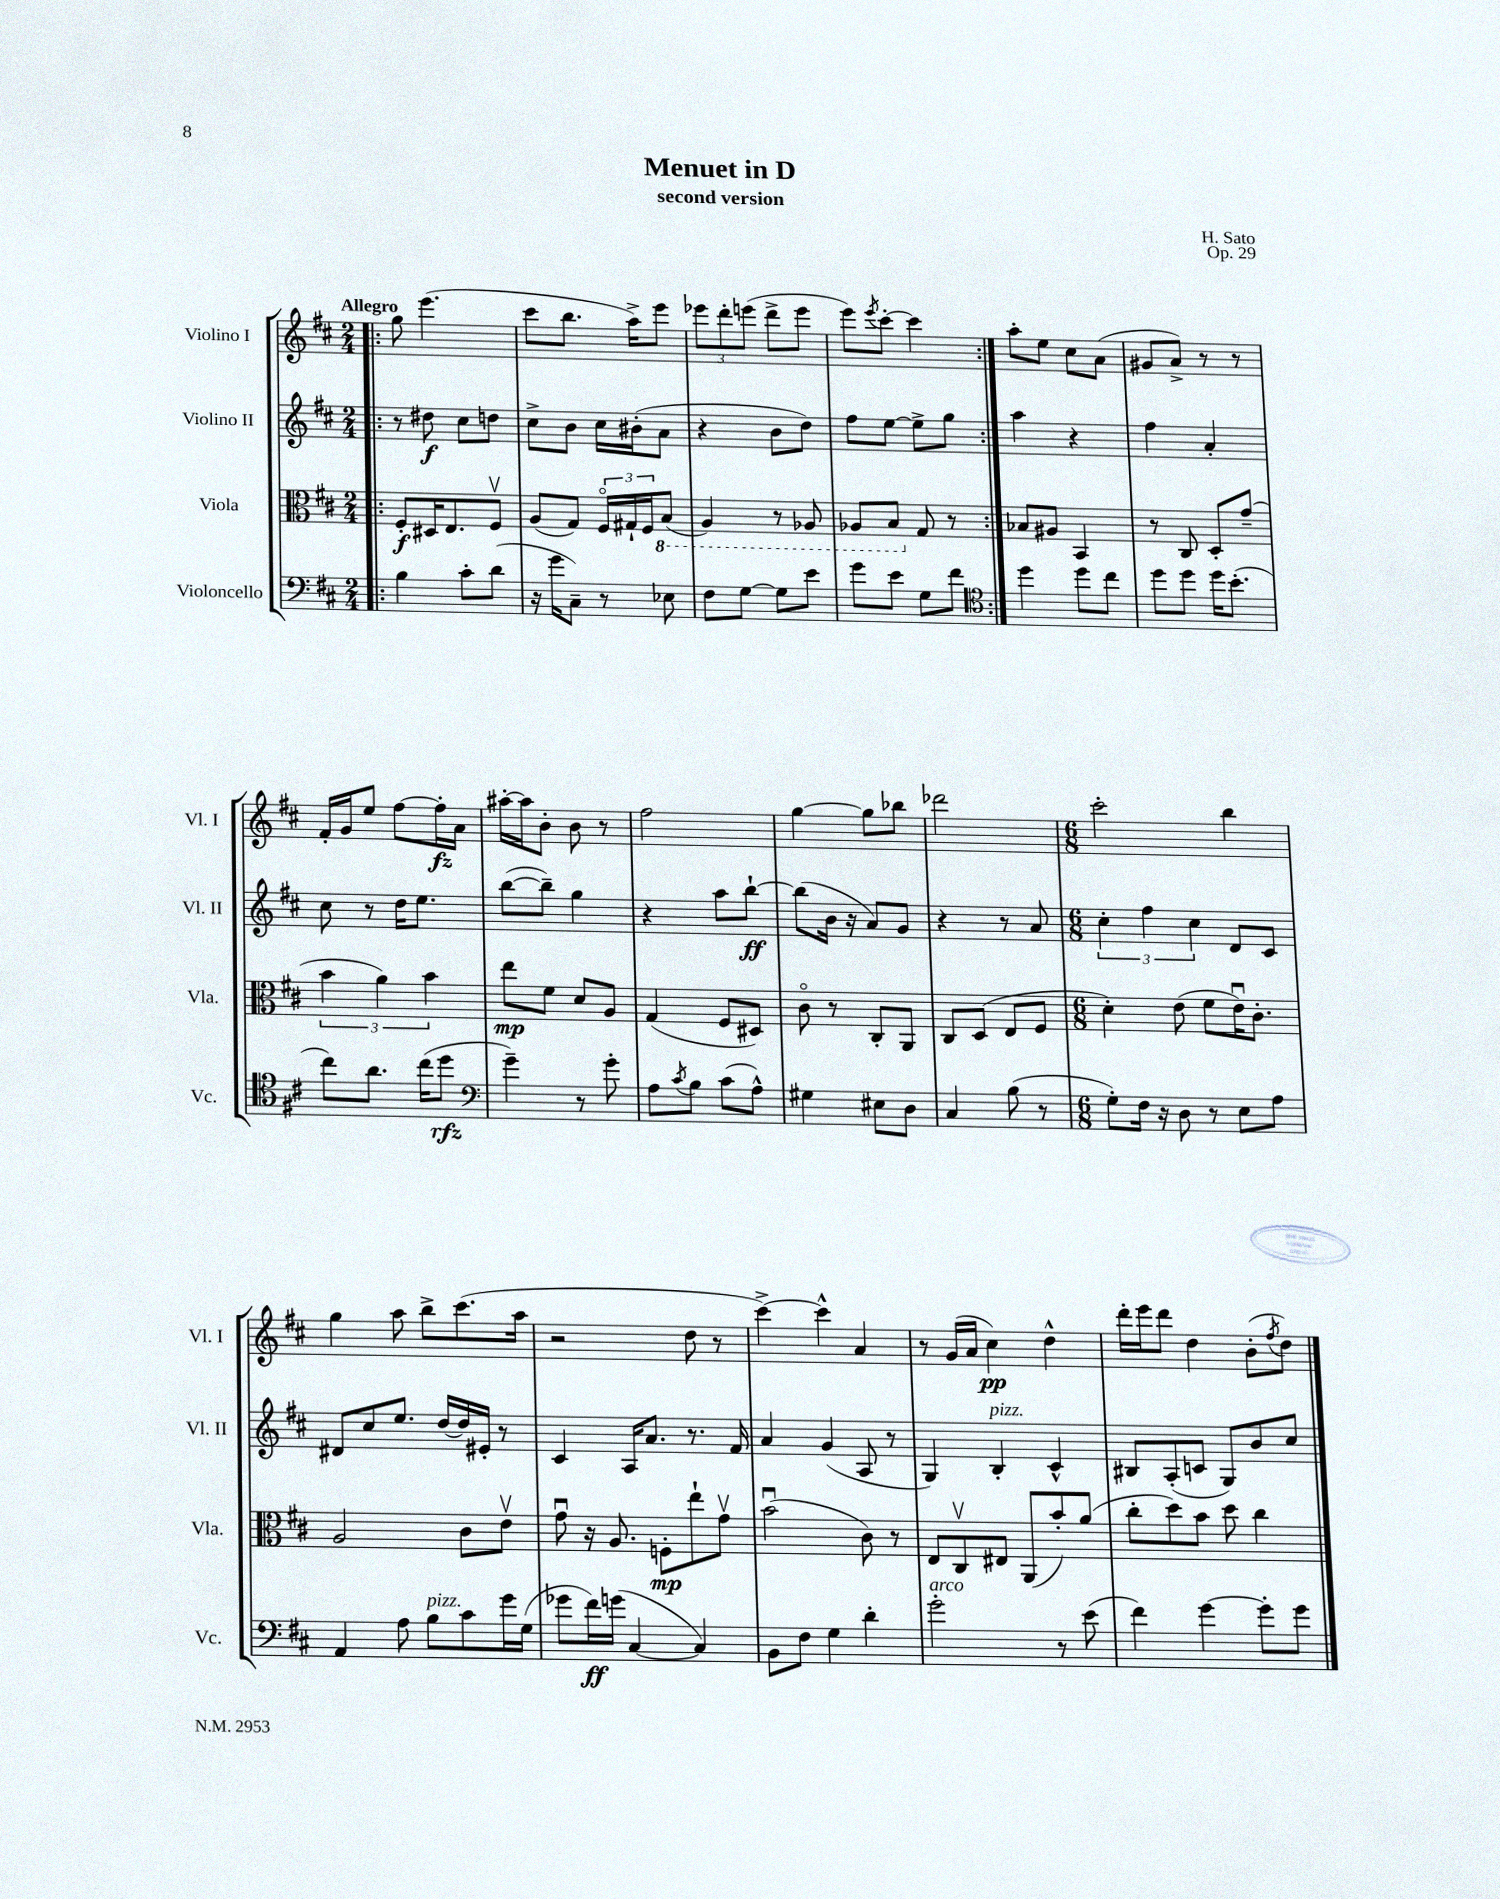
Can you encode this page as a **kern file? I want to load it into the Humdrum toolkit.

**kern	**kern	**kern	**kern
*staff4	*staff3	*staff2	*staff1
*clefF4	*clefC3	*clefG2	*clefG2
*k[f#c#]	*k[f#c#]	*k[f#c#]	*k[f#c#]
*M2/4	*M2/4	*M2/4	*M2/4
=!|:	=!|:	=!|:	=!|:
4B\	8F#'/L	8r	8gg\
.	16D#/K	8dd#\	(4.eee\
.	8.E/	.	.
8c#'\L	.	8cc#\L	.
(8d\J	8F#v/J	8dd\J	.
=	=	=	=
16r	(8A/L	8cc#^\L	8ccc#\L
16g\LK	.	.	.
8C#~\J)	8G/J)	8b\J	8.bb\J
8r	24F#o/LL	16cc#\LL	.
.	24G#`/	.	.
.	.	(16b#'\J	16aa^\LK)
.	24F#/J	.	.
8E-\	(8BB/J	8a\J	8eee\J
=	=	=	=
8F#\L	4AA/)	4r	12eee-\L
.	.	.	12ddd'\
[8G\J	.	.	.
.	.	.	(12eee\J
8G\]L	8r	8b\L	8ddd^\L
8e\J	8AA-/	8dd\J)	8eee\J
=	=	=	=
8g\L	8AA-/L	8ff#\L	8eee\L)
.	.	.	8qeee/
8e\J	8BB/J	[8ee\J	[8ccc#'\J
8G\L	8G/	8ee^\]L	4ccc#\]
8f#\J	8r	8gg\J	.
=:|!	=:|!	=:|!	=:|!
*clefC4	*	*	*
4dd\	8B-/L	4aa\	8aa'\L
.	8A#/J	.	8ee\J
8dd\L	4BB/	4r	8cc#\L
8cc#\J	.	.	(8a\J
=	=	=	=
8dd\L	8r	4ff#\	8g#/L
8dd\J	8C#/	.	8a^/J)
16dd\LK	8D'/L	4a'/	8r
(8.b'\J	.	.	.
.	(8g~/J	.	8r
=	=	=	=
8cc#\L)	6b\	8cc#\	16f#'/LL
.	.	.	16g/J
8.a\J	.	8r	8ee/J
.	6a\)	.	.
.	.	16dd\LK	[8ff#\L
(16cc#\LK	.	8.ee\J	.
.	6b\	.	.
8dd\J	.	.	16ff#'\]L
.	.	.	16a\JJ
=	=	=	=
*clefF4	*	*	*
4g~\)	8ee\L	([8bb\L	[16aa#'\LL
.	.	.	16aa#\]J
.	8f#\J	8bb~\]J)	8b'\J
8r	8d/L	4gg\	8b\
8g'\	8A/J	.	8r
=	=	=	=
8A\L	(4G/	4r	2ff#\
8qc#/	.	.	.
8B\J	.	.	.
(8c#\L	8F#/L	8aa\L	.
8A^^\J)	8D#/J)	[8bb`\J	.
=	=	=	=
4G#\	8c#o\	(8bb\]L	[4gg\
.	8r	16b\Jk	.
.	.	16r	.
8E#\L	8C#'/L	8a/L)	8gg\]L
8D\J	8AA/J	8g/J	8bb-\J
=	=	=	=
4C#/	8C#/L	4r	2ddd-\
.	(8D/J	.	.
(8B\	8E/L	8r	.
8r	8F#/J	8a/	.
=	=	=	=
*M6/8	*M6/8	*M6/8	*M6/8
8G'\L)	4d'\)	6cc#'\	2ccc#'\
16F#\Jk	.	.	.
.	.	6ff#\	.
16r	.	.	.
8D\	(8e\	.	.
.	.	6cc#\	.
8r	8f#\L	.	.
8E\L	16eu\K)	8d/L	4bb\
.	8.c#'\J	.	.
8A\J	.	8c#/J	.
=	=	=	=
4AA/	2A/	8d#/L	4gg\
.	.	8cc#/	.
8A\	.	8.ee/J	8aa\
8B\L	.	.	8bb^\L
.	.	[16dd/LL	.
8c#\	8c#\L	16dd/]	(8.ccc#\
.	.	16e#'/JJ	.
16g\L	8ev\J	8r	.
(16G\JJ	.	.	16aa\Jk
=	=	=	=
8g-\L	8gu\	4c#/	2r
16f#\L)	16r	.	.
(16g\JJ	8.A/	.	.
[4C#/	.	16A/LK	.
.	.	8.a/J	.
.	8F'\L	.	.
4C#/])	8ee`\	8.r	8dd\
.	8gv\J	.	8r
.	.	16f#/	.
=	=	=	=
8BB\L	(2bu\	4a/	[4ccc#^\)
8F#\J	.	.	.
4G\	.	(4g/	4ccc#^^\]
4d'\	8c#\)	8A/	4a/
.	8r	8r	.
=	=	=	=
2g'\	8E/L	4G/)	8r
.	8C#v/	.	(16g/LL
.	.	.	16a/JJ
.	8E#/J	4B'/	4cc#\)
.	(8AA/L	.	.
8r	8b'/)	4c#^^/	4dd^^\
(8e\	(8a/J	.	.
=	=	=	=
4f#\)	8cc#'\L	8B#/L	16ddd'\LL
.	.	.	16eee\J
.	8dd\)	(8A'/	8ddd\J
[4g\	8b\J	8c/J	4dd\
.	8dd\	8G/L)	.
8g'\]L	4cc#\	8b/	(8b'\L
.	.	.	8qff#/
8g\J	.	8cc#/J	8dd\J)
==	==	==	==
*-	*-	*-	*-
